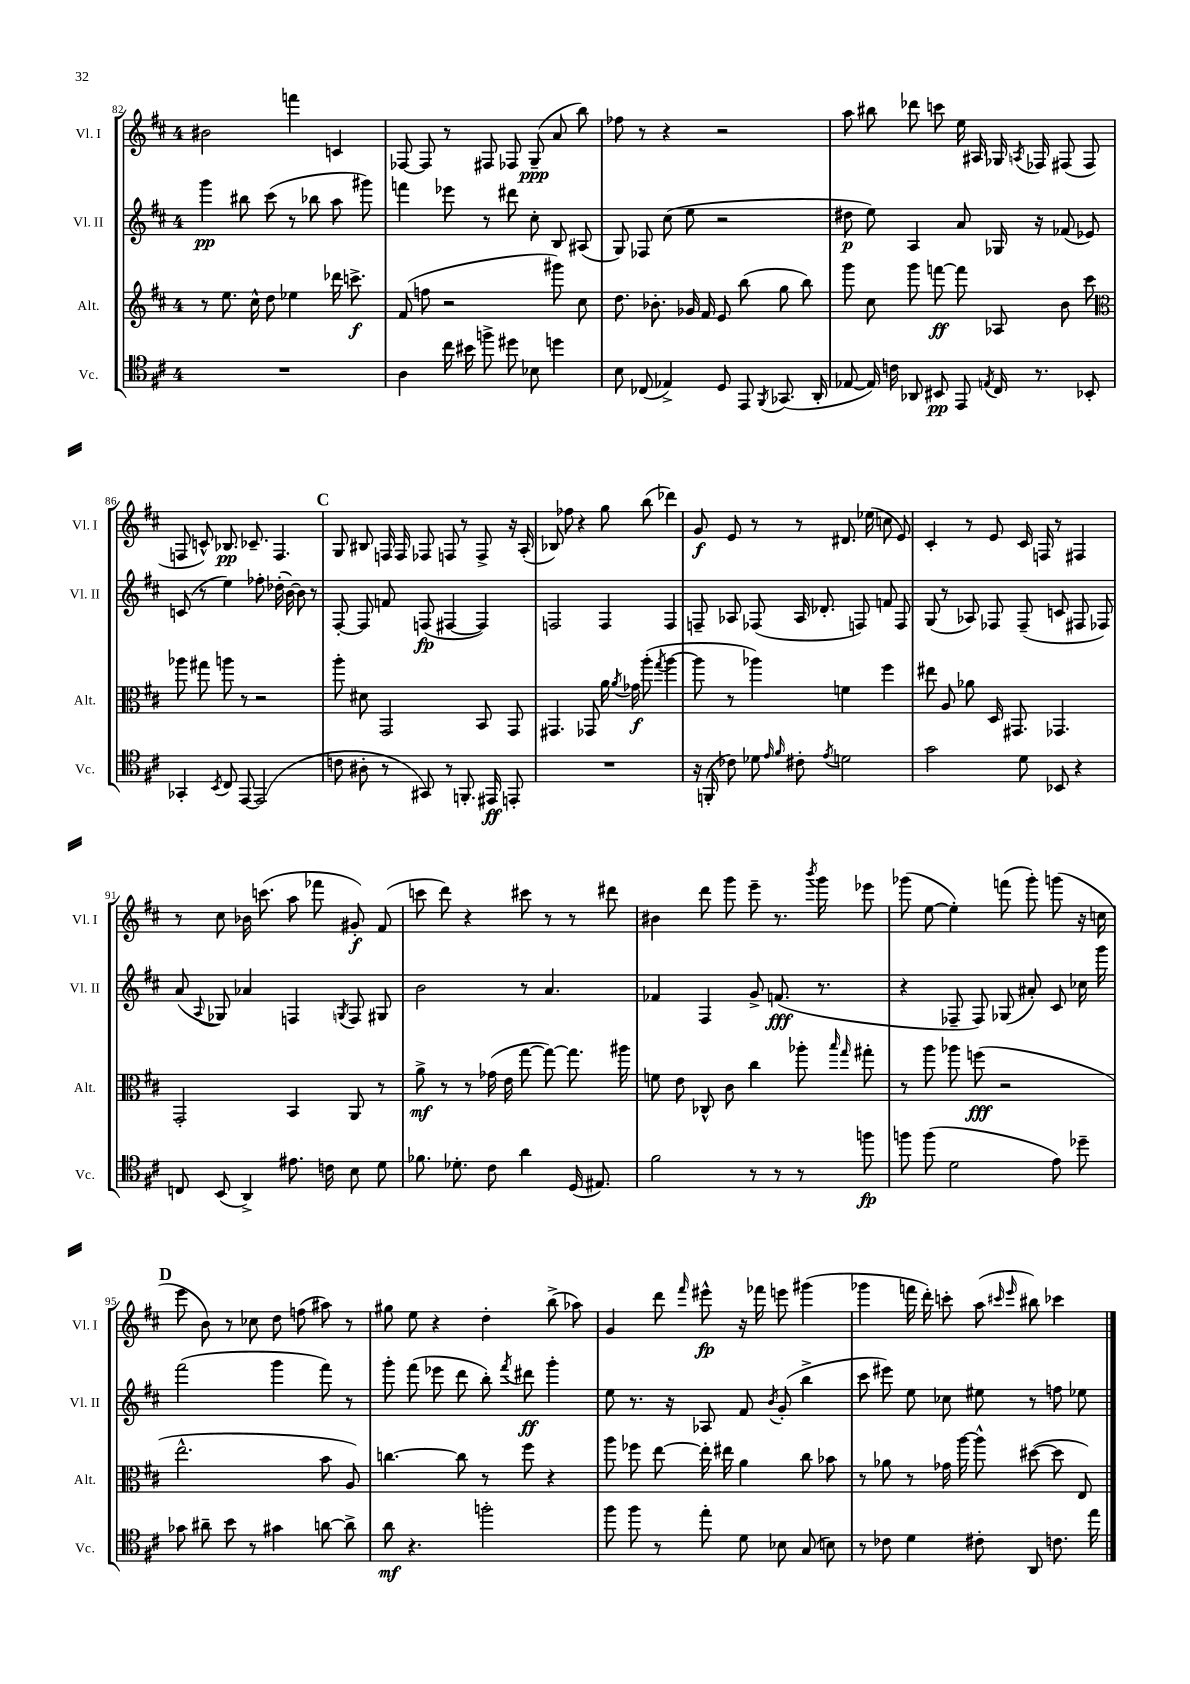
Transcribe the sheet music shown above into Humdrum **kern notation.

**kern	**kern	**kern	**kern
*staff4	*staff3	*staff2	*staff1
*clefC4	*clefG2	*clefG2	*clefG2
*k[f#c#]	*k[f#c#]	*k[f#c#]	*k[f#c#]
*M4/4	*M4/4	*M4/4	*M4/4
1r	8r	4ggg\	2b#\
.	8.ee\	.	.
.	.	8bb#\	.
.	16cc#^^\	.	.
.	8dd\	(8ccc#\	.
.	4ee-\	8r	4fff\
.	.	8bb-\	.
.	16ddd-\	8aa\	4c/
.	8.ccc^\	.	.
.	.	8ggg#\)	.
=	=	=	=
4A\	(8f#/	4fff\	[8F-/
.	8ff\	.	8F-/]
16cc#\	2r	8eee-\	8r
16b#\	.	.	.
8ff^\	.	8r	8F#/
8dd#\	.	8ddd#\	8F-/
8B-\	.	8cc#'\	(8G~/
4dd\	8ggg#\)	8B/	8a/
.	8cc#\	(8A#/	8bb\)
=	=	=	=
8B\	8.dd\	8G/)	8ff-\
(8C-/	.	8F-/	8r
.	8.b-'\	.	.
4E-^/)	.	(8cc#\	4r
.	16g-/	8ee\	.
.	16f#/	.	.
8D/	8e/	2r	2r
8EE/	(8bb\	.	.
8qFF#/	.	.	.
(8.GG-/	8gg\	.	.
.	8bb\)	.	.
16AA'/	.	.	.
=	=	=	=
[8E-/	8ggg\	8dd#\	8aa\
16E-/])	8cc#\	8ee\)	8bb#\
16c\	.	.	.
8AA-/	8ggg\	4A/	8ddd-\
8BB#/	[8fff\	.	8ccc\
8EE/	8fff\]	8a/	16ee\
.	.	.	16A#/
8qE/	.	.	.
16C#/	8A-/	16G-/	16G-/
.	.	.	8qA/
8.r	.	16r	16F-/
.	8b\	(8f-/	(8F#/
8BB-'/	8ccc#\	8e-/)	8F#/
=	=	=	=
*	*clefC3	*	*
4GG-'/	8aa-\	(8c/	8F/
.	8gg#\	8r	8c^^/)
8qBB/	.	.	.
8C#/	8aa\	4ee\)	8.B-/
[8EE/	8r	.	.
.	.	.	8.c-~/
(2EE/]	2r	8ff-'\	.
.	.	(16dd-'\	4.F/
.	.	[16b\)	.
.	.	8b\]	.
.	.	8r	.
=	=	=	=
8c\	8aa'\	[8F#'/	8G/
8A#'\	8d#\	8F#/]	8B#/
8r	2GG/	8f/	16F/
.	.	.	16F/
8GG#/)	.	(8F/	8F-/
8r	.	[4F#/	8F/
8.FF'/	.	.	8r
.	8BB/	4F#/])	8F^/
16EE#/	.	.	.
8EE'/	8GG/	.	16r
.	.	.	(16A'/
=	=	=	=
1r	4.GG#/	2F/	8B-/)
.	.	.	8ff-\
.	.	.	4r
.	8GG-/	.	.
.	16a\	4F/	8gg\
.	8qa/	.	.
.	16g-\	.	.
.	(8aa'\	.	(8bb\
.	8qgg/	.	.
.	[4aa\	4F/	4ddd-\)
=	=	=	=
16r	8aa\]	8F~/	8g/
(16FF'/	.	.	.
8c-\)	8r	8A-/	8e/
8d-\	4aa-\)	(8F-/	8r
16qqe/	.	.	.
16qqf#/	.	.	.
8c#'\	.	16A-/	8r
.	.	8.d-'/	.
8qe/	.	.	.
2d\	4f\	.	8.d#/
.	.	8F/)	.
.	.	.	(16ee-\
.	4ff#\	8f/	8cc\
.	.	8F/	8e/)
=	=	=	=
2g\	8ee#\	(8G/	4c#'/
.	8A/	8r	.
.	8a-\	8A-/)	8r
.	16D/	8F-/	8e/
.	8.GG#/	.	.
8d\	.	(8F-~/	16c#/
.	.	.	16F/
8BB-/	4.GG-/	8c/	8r
4r	.	8F#/	4F#/
.	.	8F-/)	.
=	=	=	=
8C/	2GG'/	(8a/	8r
.	.	8qqA/	.
(8BB/	.	8G-/)	8cc#\
4AA^/)	.	4a-/	16b-\
.	.	.	(8.ccc\
8.e#\	4BB/	4F/	8aa\
.	.	.	8fff-\
16c\	.	.	.
.	.	8qG/	.
8B\	8AA/	8F/	8g#'/)
8d\	8r	8G#/	(8f#/
=	=	=	=
8.f-\	8a^\	2b\	8ccc\
.	8r	.	8ddd\)
8.d-'\	.	.	.
.	8r	.	4r
8c#\	(16g-\	.	.
.	16e\	.	.
4a\	[8gg\	8r	8ccc#\
.	8gg\_)	4.a/	8r
(16D/	8.gg\]	.	8r
8.E#/)	.	.	.
.	.	.	8ddd#\
.	16aa#\	.	.
=	=	=	=
2f#\	8f\	4f-/	4b#\
.	8e\	.	.
.	8C-^^/	4F#/	8ddd\
.	8c#\	.	8ggg\
8r	4cc#\	8g^/	8eee~\
8r	.	(8.f/	8.r
8r	8aa-'\	.	.
.	.	.	8qbbb/
.	.	8.r	16ggg\
.	16qqbb/	.	.
.	16qqgg/	.	.
8ff\	8gg#'\	.	8eee-\
=	=	=	=
8ff\	8r	4r	(8ggg-\
(8ff\	8aa\	.	[8ee\
2d\	8aa-\	8F-~/	4ee'\])
.	(8ff\	8F-/)	.
.	2r	(8G-/	(8fff\
.	.	8a#'/)	8ggg-'\)
8e\)	.	8c#/	(8ggg\
8dd-~\	.	16cc-\	16r
.	.	16ggg\	16cc\
=	=	=	=
8g-\	2.ee^^\	(2fff#\	8eee\
8a#~\	.	.	8b\)
8b\	.	.	8r
8r	.	.	8cc-\
4g#\	.	4ggg\	8dd\
.	.	.	(8ff\
[8a\	8b\	8fff#\)	8aa#\)
8a^\]	8A/)	8r	8r
=	=	=	=
8a\	[4.cc\	8ggg'\	8gg#\
4.r	.	(8fff#\	8ee\
.	.	8eee-\	4r
.	8cc\]	8ddd\	.
2ff'\	8r	8bb'\)	4dd'\
.	.	8qfff#/	.
.	8ff#\	8ddd#\	.
.	4r	4ggg'\	(8bb^\
.	.	.	8aa-\)
=	=	=	=
8ff#\	8aa\	8ee\	4g/
8ff#\	8ff-\	8.r	.
8r	[8ee\	.	8ddd\
.	.	16r	.
.	.	.	16qqfff#/
8ee'\	16ee'\]	8A-/	8eee#^^\
.	16ee#\	.	.
8d\	4a\	8f#/	16r
.	.	.	16fff-\
.	.	8qb/	.
8B-\	.	(8g'/	8eee\
(8G/	8cc#\	4bb^\	(4ggg#\
8B\)	8b-\	.	.
=	=	=	=
8r	8r	8ccc#\	4ggg-\
8c-\	8a-\	8eee#\)	.
4d\	8r	8ee\	16fff\
.	.	.	16ddd'\)
.	16g-\	8cc-\	8ccc'\
.	[16aa\	.	.
8c#'\	8aa^^\]	8ee#\	(8aa\
.	.	.	16qqccc#/
.	.	.	16qqeee/
8AA/	([8dd#\	8r	8bb#\)
8.c\	8dd#\]	8ff\	4ccc-\
.	8E/)	8ee-\	.
16ee\	.	.	.
==	==	==	==
*-	*-	*-	*-
